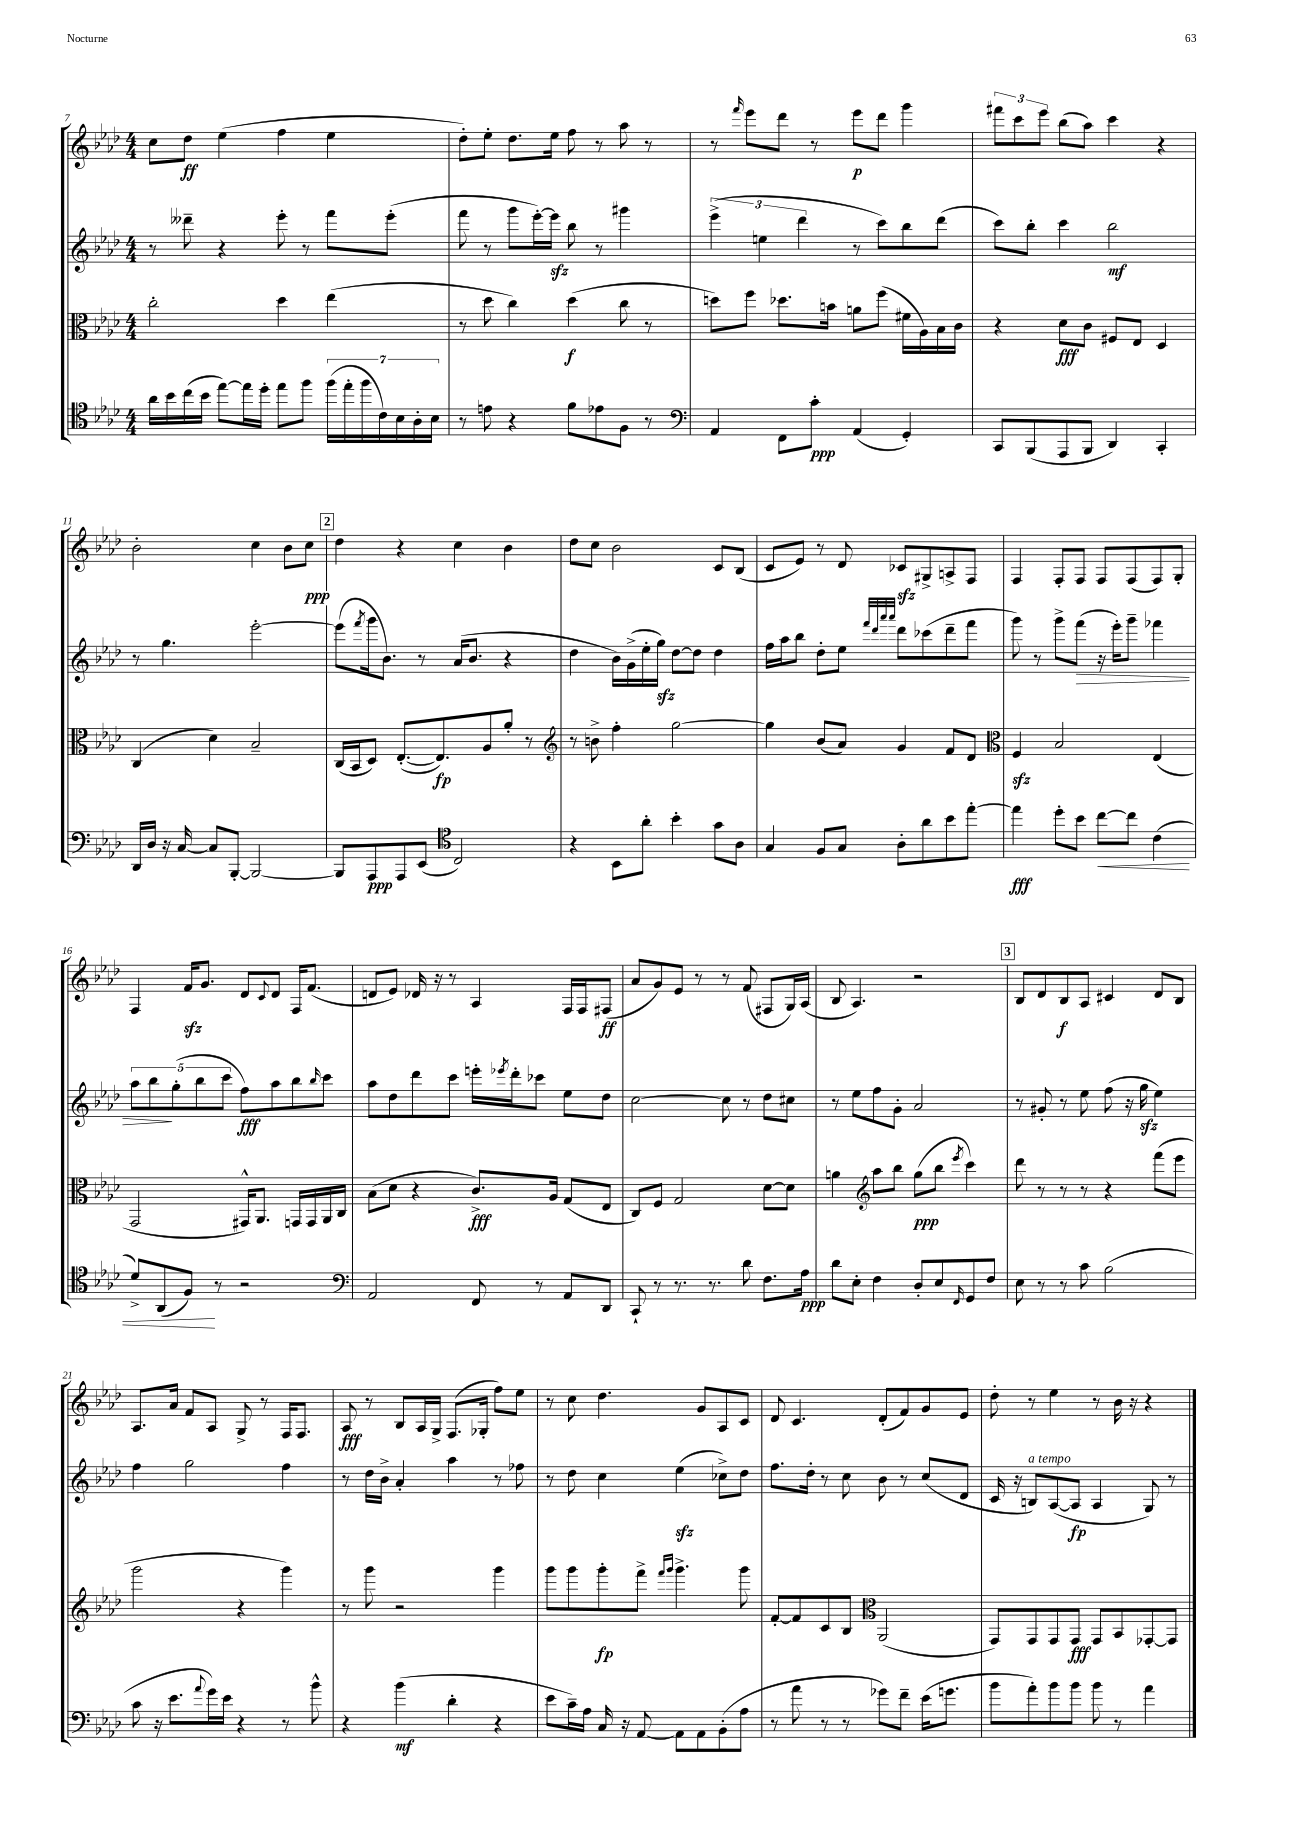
<<
\new StaffGroup <<
\new Staff = "s0" {
    \clef treble \key aes \major \numericTimeSignature \time 4/4
    c''8 des''8\ff ees''4( f''4 ees''4 |
    des''8-.) ees''8-. des''8. ees''16 f''8 r8 aes''8 r8 |
    r8 \grace { f'''16 } ees'''8 des'''8 r8 ees'''8\p des'''8 g'''4 |
    \tuplet 3/2 { fis'''8 c'''8 ees'''8 } bes''8( aes''8) c'''4 r4 |
    bes'2-. c''4 bes'8 c''8\ppp |
    \mark \markup { \box "2" } des''4 r4 c''4 bes'4 |
    des''8 c''8 bes'2 c'8 bes8( |
    c'8 ees'8) r8 des'8 ces'8\sfz gis8-> a8-> f8 |
    f4 f8-. f8 f8 f8( f8) g8-. |
    f4 f'16\sfz g'8. des'8 \appoggiatura { c'8 } des'8 f16 f'8.( |
    d'8 ees'8) des'16 r16 r8 aes4 f16 f16 fis8\ff( |
    aes'8 g'8) ees'8 r8 r8 f'8( fis8 g16) aes16( |
    bes8 aes4.) r2 |
    \mark \markup { \box "3" } bes8 des'8 bes8\f aes8 cis'4 des'8 bes8 |
    aes8. aes'16 f'8 aes8 g8-> r8 f16 f8. |
    aes8\fff r8 bes8 aes16 g16-> f8.( ges16-. f''8) ees''8 |
    r8 c''8 des''4. g'8 aes8 c'8 |
    des'8 c'4. des'8-.( f'8) g'8 ees'8 |
    des''8-. r8 ees''4 r8 bes'16 r16 r4 \bar "|." |
}
\new Staff = "s1" {
    \clef treble \key aes \major \numericTimeSignature \time 4/4
    r8 deses'''8-- r4 ees'''8-. r8 f'''8 ees'''8-.( |
    f'''8 r8 g'''8 ees'''16~-.) ees'''16\sfz bes''8 r8 gis'''4 |
    \tuplet 3/2 { ees'''4->( e''4 des'''4 } r8 c'''8) bes''8 des'''8( |
    c'''8) bes''8-. c'''4 bes''2\mf |
    r8 g''4. ees'''2~-. |
    \mark \markup { \box "2" } ees'''8( \acciaccatura { f'''8 } g'''16 bes'8.) r8 aes'16( bes'8. r4 |
    des''4 bes'16) g'16->( ees''16-. g''16\sfz) des''8~ des''8 des''4 |
    f''16 aes''16 bes''8 des''8-. ees''8 \grace { f'''32 des'''32 aes'''32 aes'''32 } des'''8 ces'''8( des'''8-- f'''8 |
    g'''8) r8 g'''8-> f'''8\>( r16 ees'''16-.) g'''8-- fes'''4 |
    \tuplet 5/4 { aes''8 bes''8\! g''8-.( bes''8 c'''8 } f''8\fff) aes''8 bes''8 \grace { bes''16 } c'''8 |
    aes''8 des''8 des'''8 c'''8 e'''16-. \acciaccatura { ees'''8 } des'''16-. ces'''8 ees''8 des''8 |
    c''2~ c''8 r8 des''8 cis''8 |
    r8 ees''8 f''8 g'8-. aes'2 |
    \mark \markup { \box "3" } r8 gis'8-. r8 ees''8 f''8( r16 g''16\sfz ees''4) |
    f''4 g''2 f''4 |
    r8 des''16 bes'16-> aes'4-. aes''4 r8 fes''8 |
    r8 des''8 c''4 ees''4\sfz( ces''8->) des''8 |
    f''8. des''16-. r8 c''8 bes'8 r8 c''8( des'8 |
    c'16 r16 b8^\markup { \italic "a tempo" }) aes8~( aes8\fp aes4 g8) r8 \bar "|." |
}
\new Staff = "s2" {
    \clef alto \key aes \major \numericTimeSignature \time 4/4
    c''2-. des''4 ees''4( |
    r8 des''8 c''4) des''4\f( c''8 r8 |
    d''8) f''8 des''8. b'16 a'8 f''8( fis'16 aes16) bes16 c'16 |
    r4 des'8\fff c'8 fis8 ees8 des4 |
    c4( des'4) bes2-- |
    \mark \markup { \box "2" } c16( bes,16 des8) ees8.~-.( ees8.\fp) aes8 aes'8-. r8 |
    \clef treble r8 b'8-> f''4-. g''2~ |
    g''4 bes'8( aes'8) g'4 f'8 des'8 |
    \clef alto f4\sfz bes2 ees4( |
    g,2 gis,16-^) aes,8. g,16 g,16 aes,16 c16 |
    bes8( des'8 r4 c'8.->\fff) aes16 g8( ees8 |
    c8) f8 g2 des'8~ des'8 |
    a'4 \clef treble aes''8 bes''8 g''8\ppp( bes''8 \acciaccatura { ees'''8 } c'''4) |
    \mark \markup { \box "3" } des'''8 r8 r8 r8 r4 f'''8( ees'''8 |
    g'''2 r4 g'''4) |
    r8 g'''8 r2 g'''4 |
    g'''8 g'''8 g'''8-.\fp f'''8-> \grace { f'''16 g'''16 } g'''4.-> g'''8 |
    f'8~-. f'8 c'8 bes8 \clef alto aes,2( |
    g,8) g,8 g,8 g,8\fff g,8 bes,8 ges,8~-. ges,8 \bar "|." |
}
\new Staff = "s3" {
    \clef tenor \key aes \major \numericTimeSignature \time 4/4
    aes'16 bes'16 c''16( bes'16 ees''8~) ees''16 des''16-. ees''8 f''8 \tuplet 7/4 { f''16( ees''16-. f''16 c'16) bes16 aes16-. bes16 } |
    r8 e'8 r4 f'8 ees'8 f8 r8 |
    \clef bass aes,4 f,8 c'8-.\ppp aes,4( g,4-.) |
    c,8 bes,,8( aes,,8 bes,,8 des,4) c,4-. |
    des,16 des16 r16 c16~ c8 bes,,8~-. bes,,2~ |
    \mark \markup { \box "2" } bes,,8 aes,,8\ppp aes,,8 ees,8( \clef tenor c2) |
    r4 bes,8 aes'8-. bes'4-. g'8 aes8 |
    g4 f8 g8 aes8-. aes'8 bes'8 ees''8~-. |
    ees''4\fff des''8-. bes'8 c''8~\< c''8 c'4( |
    des'8->) aes,8( f8\!) r8 r2 |
    \clef bass aes,2 f,8 r8 aes,8 des,8 |
    c,8-! r8 r8. r8. des'8 f8. aes16\ppp |
    des'8 ees8-. f4 des8-. ees8 \grace { f,16 } g,8 f8 |
    \mark \markup { \box "3" } ees8 r8 r8 c'8 bes2( |
    c'8 r16 ees'8. \appoggiatura { aes'8 } g'16) ees'16 r4 r8 bes'8-^ |
    r4 bes'4\mf( des'4-. r4 |
    ees'8 c'16--) aes16 c16 r16 aes,8~ aes,8 aes,8 bes,8-.( aes8 |
    r8 aes'8 r8 r8 ges'8) f'8-- ees'16( g'8. |
    bes'8 aes'8-.) bes'8 bes'8 bes'8 r8 aes'4 \bar "|." |
}
>>
>>
\layout { \context { \Score currentBarNumber = #7 } }
